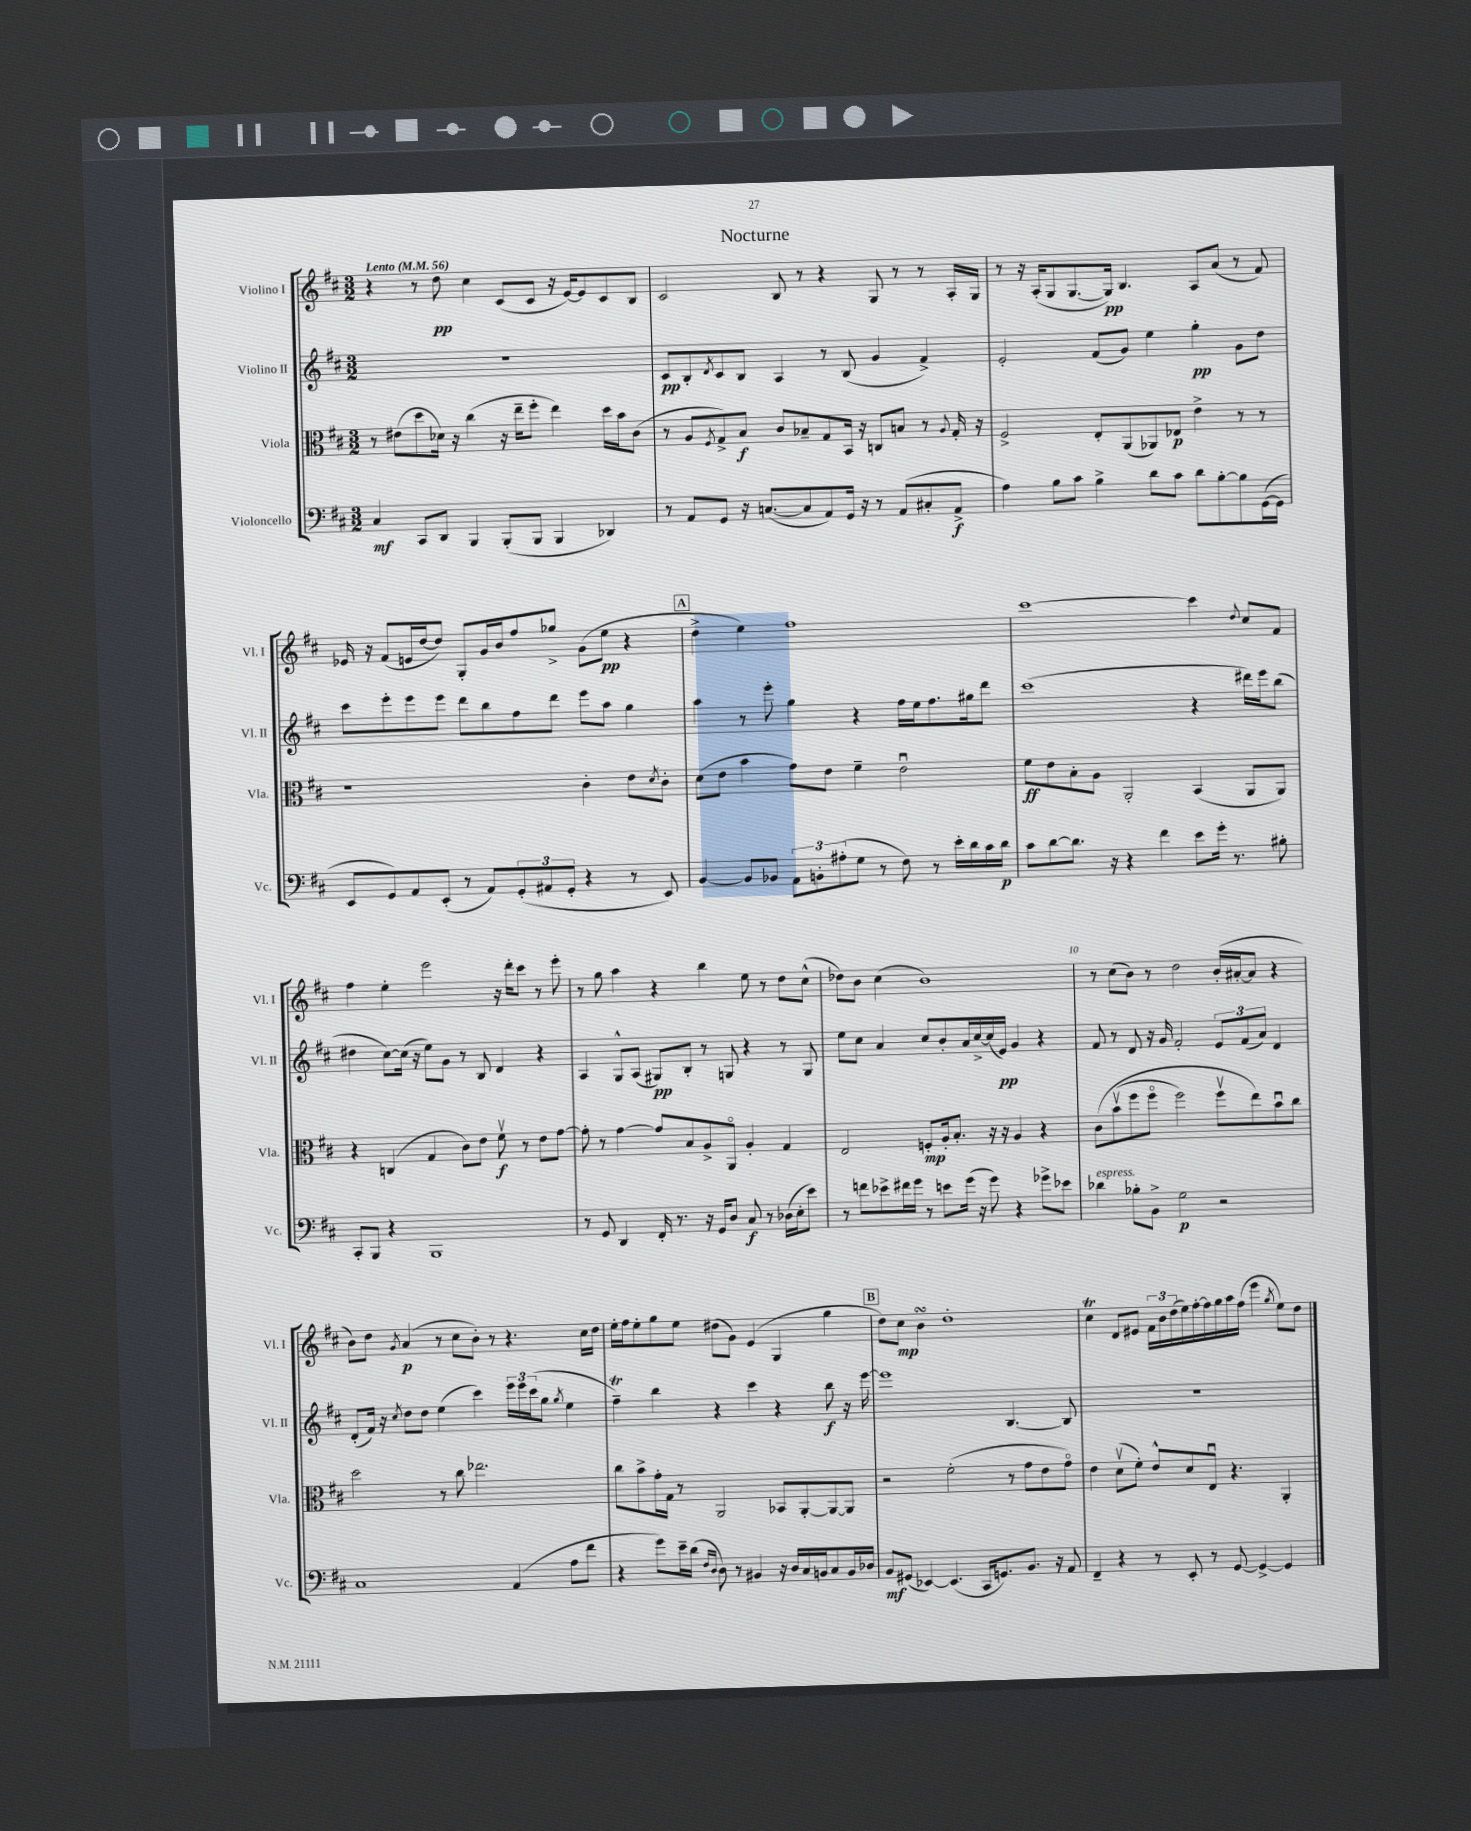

**kern	**kern	**kern	**kern
*staff4	*staff3	*staff2	*staff1
*clefF4	*clefC3	*clefG2	*clefG2
*k[f#c#]	*k[f#c#]	*k[f#c#]	*k[f#c#]
*M3/2	*M3/2	*M3/2	*M3/2
*MM56	*MM56	*MM56	*MM56
4C#	8r	1.r	4r
.	(8e#	.	.
8CC#	8dd	.	8r
8DD	16d-)	.	8dd
.	16r	.	.
4BBB	(4cc#	.	4cc#
(8BBB'	16r	.	(8c#
.	16ee~	.	.
8BBB	8ff#'	.	8c#
4BBB	4ee)	.	16r
.	.	.	[16e)
.	.	.	8e]
4DD-)	16dd	.	8c#
.	16b	.	.
.	(8c#	.	8B
=	=	=	=
8r	8r	8c#	2c#
8AA	8A	8B'	.
.	8qF#	8qd	.
8GG	8G^)	8c#	.
16r	8B	8B	.
([8.C	.	.	.
.	8c#	4A	8B
8C]	8B-~	.	8r
8AA)	8G	8r	4r
16GG	16BB	(8B	.
16r	16r	.	.
8r	8C	4g	8G
(8AA	8B	.	8r
8C#'	8r	4f#^)	8r
.	8qqA	.	.
8AA^	16G'	.	16A'
.	16r	.	16G
=	=	=	=
4A)	2F#^	2e'	8r
.	.	.	16r
.	.	.	(16A'
8B	.	.	8G
8c#	.	.	[8.G
4B^	8E'	(8f#	.
.	.	.	16G])
.	(8AA	8g)	4.B
8d	8AA-)	4ee	.
8c#	8E-	.	.
8d	4e^	4gg'	8A
[8B'	.	.	(8a
8B]	8r	8g	8r
([16GG	8r	8dd	8f#)
16GG]	.	.	.
=	=	=	=
8EE	1r	8ccc#	16e-
.	.	.	16r
8GG)	.	8eee'	(8f#
8AA	.	8eee	16e
.	.	.	[16dd
(8EE'	.	8eee	8dd])
8r	.	8ddd	8G'
8AA)	.	8bb	16g
.	.	.	16b
(12GG'	.	8ff#	8ff#
12AA#	.	.	.
.	.	8ddd	8gg-^
12GG'	.	.	.
4r	4c#'	8eee	(8g
.	.	8aa	8ee
8r	8e	4gg	4r
.	8qd	.	.
8EE)	8c#'	.	.
=	=	=	=
[4BB	(8d	4aa	4dd^
.	8e	.	.
8BB]	4b	8r	4ee)
8BB-	.	8eee'	.
12AA	8g)	4gg	1ff#
12BB'	.	.	.
.	8e	.	.
(12A#'	.	.	.
8G	4f#~	4r	.
8r	.	.	.
8F#)	2eu	16ff#	.
.	.	16ee	.
8r	.	8.ff#	.
16e'	.	.	.
16d	.	16gg#	.
16c#	.	8ddd	.
16d	.	.	.
=	=	=	=
8c#	8f#	(1ccc#	[1ccc#
[8d	8e	.	.
8.d]	8B'	.	.
.	8A	.	.
16r	.	.	.
4r	2AA'	.	.
4f#	.	.	.
8e	(4BB	4r	4ccc#]
16g'	.	.	.
8.r	.	.	.
.	.	.	8qqdd
.	8AA	16ddd#)	8cc#
.	.	16eee	.
8B#'	8AA)	(8bb	8f#
=	=	=	=
8CC#'	4r	4dd#	4ff#
8BBB	.	.	.
4r	(4C	[8cc#)	4ee'
.	.	(16cc#]	.
.	.	16r	.
1BBB	4G	8ee)	2eee
.	.	8g	.
.	8c#)	8r	.
.	8e	8B	.
.	8f#v	4d	16r
.	.	.	16ddd'
.	8r	.	8ccc#
.	8e	4r	8r
.	[8g	.	8eee'
=	=	=	=
8r	8g']	4A	8r
8GG	8r	.	8gg
4DD	[4g	8G^^	4aa
.	.	(8A	.
16FF#'	8g]	8G#)	4r
8.r	.	.	.
.	8B	8B'	.
16r	8A^	8r	4bb
16GG	.	.	.
8D	8AAo	8G	.
8C#	4A'	4r	8ee
8r	.	.	8r
(16D-	4G	8r	8dd
16E'	.	.	.
8e)	.	8G	(8cc#^^
=	=	=	=
8r	2E	8ee	8dd-)
8f	.	8cc#	8b
8e-^	.	4a	(4cc#
16f#	.	.	.
16g	.	.	.
8r	8F'	8cc#	1b)
8e	16A'	8b'	.
.	8.B'	.	.
(16g	.	16a	.
16r	.	[16cc#^	.
8g)	16r	(16cc#]	.
.	16r	16e)	.
4r	4A	4g	.
8g-^	4r	4r	.
8e-	.	.	.
=	=	=	=
4d-	&(8c#	8f#	8r
.	(8bv	8r	(8cc#
8B-'	8ff#	8d	8b)
8BB^	8ff#o	16r	8r
.	.	16g	.
2G	2ff#)	2f#'	2dd
2r	8ff#v	12e	(16b'
.	.	.	[16a#'
.	.	(12f#	.
.	8ee&)	.	8a#]
.	.	12a)	.
.	8bu	4d	4r
.	8cc#	.	.
=	=	=	=
1C#	2dd	(8d'	8b)
.	.	16f#)	8dd
.	.	16r	.
.	.	8qcc#	8qg
.	.	8dd	(4a
.	.	8dd	.
.	8r	(4ee	8r
.	8cc#	.	8cc#
.	2.ee-	4ccc#)	8b')
.	.	.	8r
(4AA	.	24eee	4.r
.	.	24eee	.
.	.	(24ccc#	.
.	.	8gg	.
.	.	8qgg	.
8A	.	4ee	.
8f#	.	.	16cc#
.	.	.	16dd
=	=	=	=
4r	8cc#	4ff#~)	16ee'
.	.	.	16ff#
.	8b^	.	8ee'
8g)	16g'	4bb	8gg
.	16G	.	.
16e~	8r	.	8ee
(16d	.	.	.
16qqF#	.	.	.
16qqD	.	.	.
8D)	2AA	4r	(8dd#
8r	.	.	8g)
4BB#	.	4ccc#	(4e
16r	8BB-	4r	4G
16D	.	.	.
16C#	[8AA'	.	.
16BB	.	.	.
8C#	8AA_	8bb	4gg
16BB	8AA]	16r	.
16D-	.	[16eee	.
=	=	=	=
8BB	2r	1eee]	8dd)
(8GG#	.	.	8cc#
[4EE-)	.	.	4b
(4.EE-]	(2f#'	.	1dd'
16CC#	.	.	.
8.GG)	.	.	.
.	8r	[4.B	.
8.BB	8g	.	.
.	8e	.	.
16r	.	.	.
8AA	8go)	8B]	.
=	=	=	=
4FF#~	4e	1.r	4cc#
4r	(8dv	.	8d
.	8f#')	.	8e#
8r	8e^^	.	24f#
.	.	.	24b
.	.	.	(24dd
8EE'	8d	.	16ee)
.	.	.	[16ff#'
8r	8Eu	.	16ff#]
.	.	.	16gg
[8GG	4.r	.	16aa
.	.	.	(16ff#
4GG^_	.	.	4eee
.	.	.	8qgg
4GG]	4AA'	.	8ee)
.	.	.	8dd
==	==	==	==
*-	*-	*-	*-
